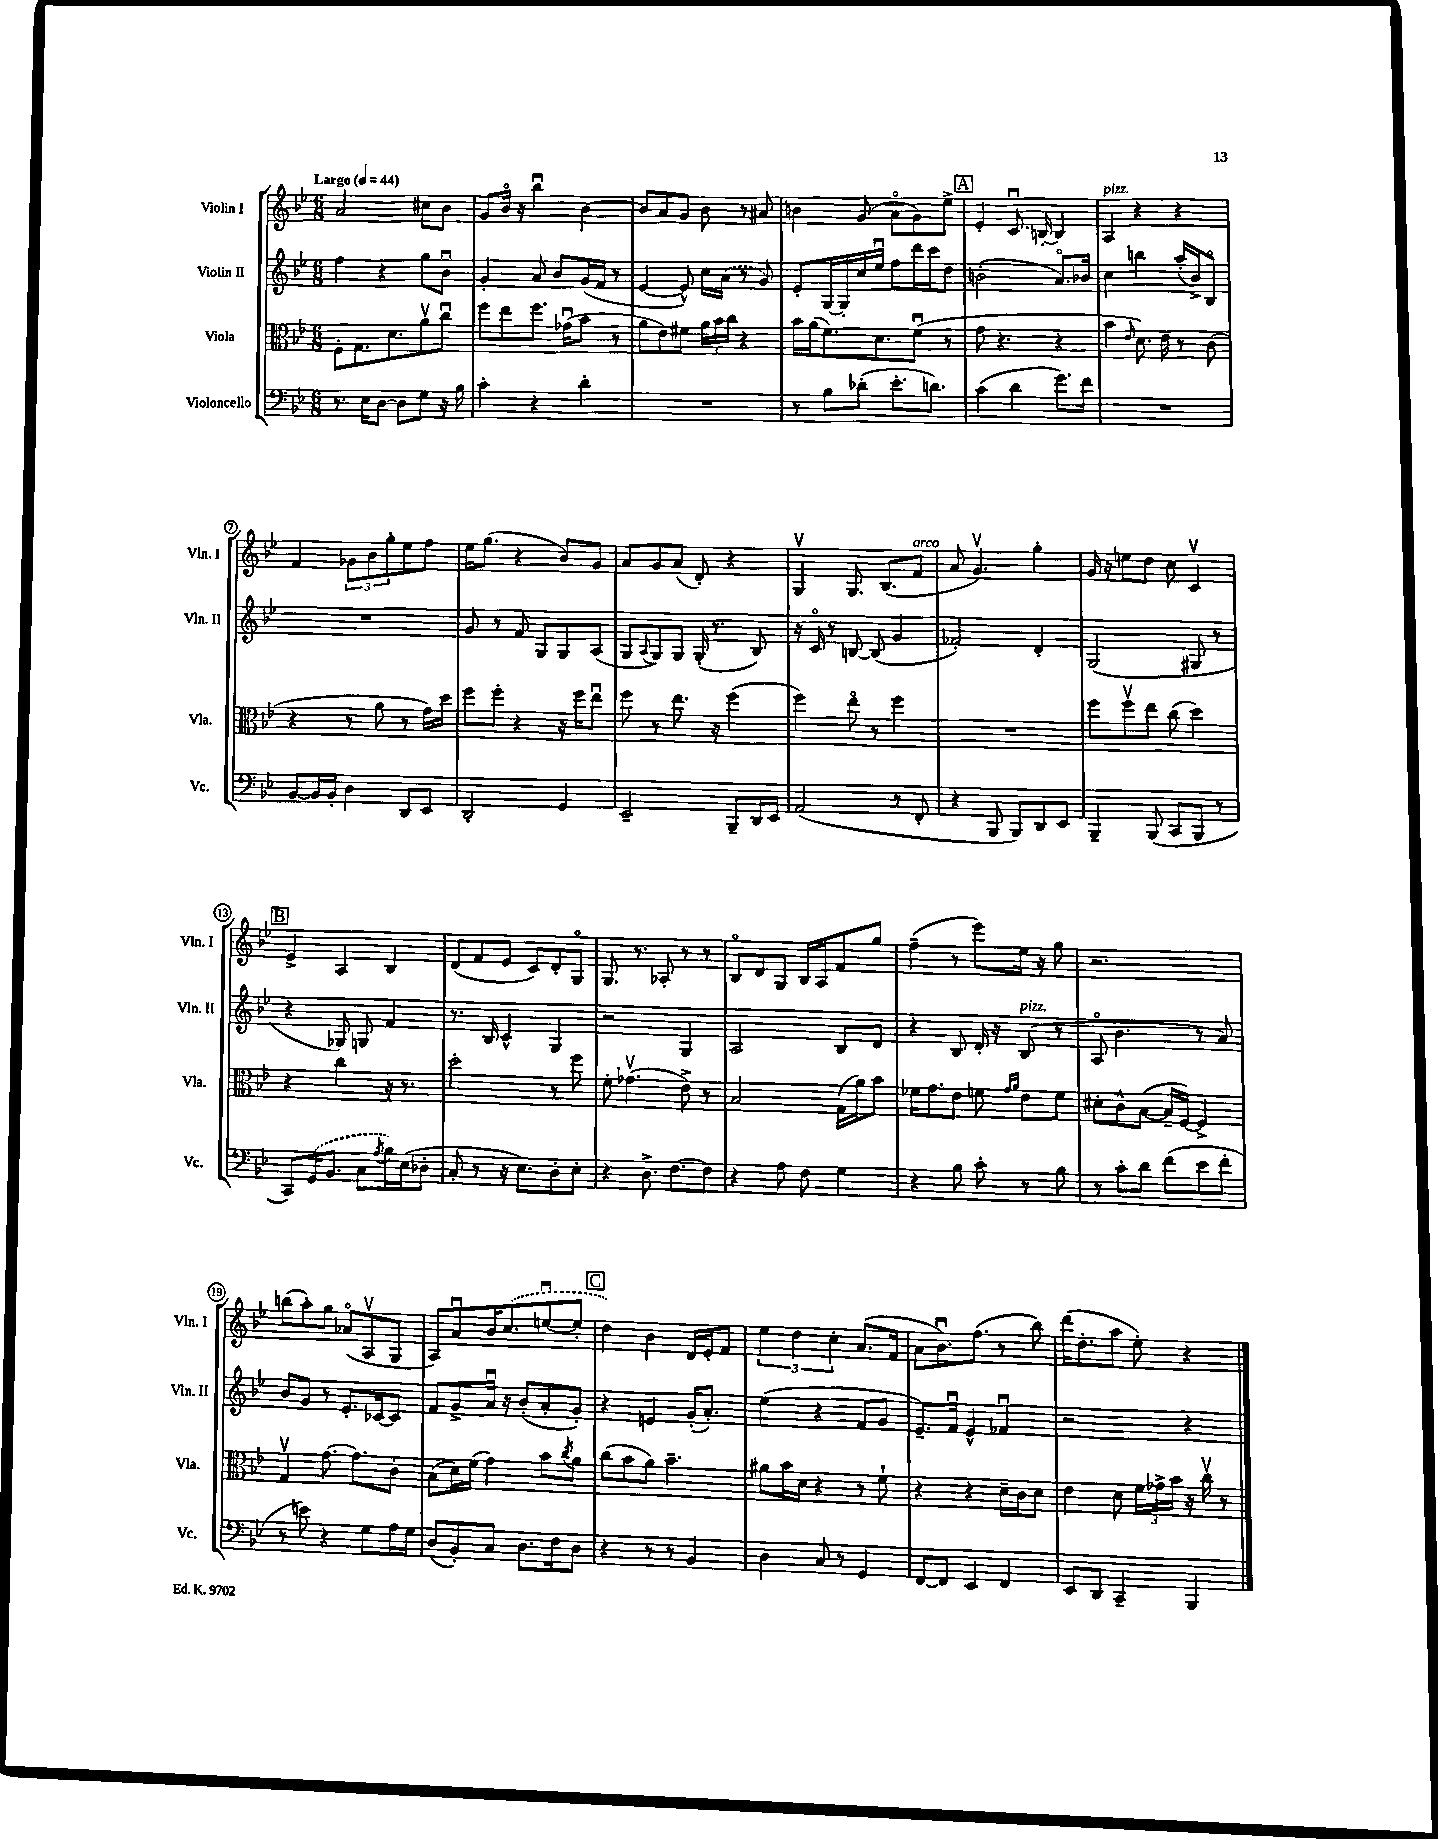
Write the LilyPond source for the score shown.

<<
\new StaffGroup <<
\new Staff = "s0" \with { instrumentName = "Violin I" shortInstrumentName = "Vln. I" } {
    \clef treble \key bes \major \numericTimeSignature \time 6/8 \tempo "Largo" 4 = 44
    a'2 cis''8 bes'8 |
    g'8 bes'16\flageolet r16 bes''4\downbow bes'4~ |
    bes'8 a'8 g'8 bes'8 r8 ais'8 |
    b'4 g'8( a'8\flageolet g'8) ees''8-> |
    \mark \markup { \box "A" } ees'4-. c'8.\downbow b16~-. b4 |
    a4^\markup { \italic "pizz." } r4 r4 |
    f'4 \tuplet 3/2 { ges'8 bes'8 g''8-. } ees''8 f''8 |
    ees''16 g''8.( r4 bes'8) g'8 |
    a'8 g'8 a'8( d'8-.) r4 |
    g4\upbow g8. bes8.( f'8^\markup { \italic "arco" } |
    a'8 g'4.\upbow) g''4-. |
    g'16 r16 e''8 d''8 c''8 c'4\upbow |
    \mark \markup { \box "B" } ees'4-> a4 bes4 |
    d'8( f'8 ees'8 c'8) d'8-. g8\flageolet |
    g8. r8. aes8-. r8 r8 |
    bes8\flageolet d'8 g8 bes16 a16 f'8 g''8 |
    f''4--( r8 ees'''8) ees''16 r16 g''8 |
    r2. |
    b''8( a''8-.) g''8 aes'8\flageolet( a8\upbow g8 |
    a8) a'8\downbow bes'16 \once \slurDashed c''8.( e''8~\downbow e''8-. |
    \mark \markup { \box "C" } d''4) bes'4 d'16 ees'16-. f'8 |
    \tuplet 3/2 { ees''4 d''4 c''4-. } a'8.( f'16 |
    a'8 bes'8.\downbow) f''8.( r8 bes''8) |
    d'''16( d''8.-. a''8 ees''8-.) r4 \bar "|." |
}
\new Staff = "s1" \with { instrumentName = "Violin II" shortInstrumentName = "Vln. II" } {
    \clef treble \key bes \major \numericTimeSignature \time 6/8
    f''4 r4 g''8 bes'8\downbow |
    g'4-. a'8 bes'8 g'16( f'16 r8 |
    ees'4~ ees'8-^) c''16 \once \slurDashed a'16( r8 g'8) |
    ees'8-. g16~ g16-. c''16 ees''16\downbow f''8 d'''16 c'''16 d''8 |
    \mark \markup { \box "A" } b'2-.( a'8.\flageolet) bes'16 |
    c''4 b''4 a''16-.( bes'16->) bes8\flageolet |
    R2. |
    g'8 r8 f'8 g8 g8 a8( |
    g8 \appoggiatura { a8 } g8) g8 g16-.( r8. bes8) |
    r16 c'16\flageolet r8 b8~ b8( g'4 |
    fes'2-.) d'4-. |
    g2( gis8 r8 |
    \mark \markup { \box "B" } r4 ges8) g8 f'4 |
    r8. bes16 c'4-^ g4 |
    r2 g4 |
    a2 bes8 d'8 |
    r4 bes8 d'16-. r16 bes8^\markup { \italic "pizz." }( r8 |
    a8\flageolet bes'4. r8 a'8) |
    bes'8 g'8 r8 ees'8.-. ces'16~ ces'8 |
    f'8 g'8-> a'16\downbow r16 bes'8-.( a'8-. g'8-.) |
    \mark \markup { \box "C" } r4 e'4 g'16-.( a'8.-.) |
    ees''4( r4 f'8 g'8 |
    ees'8.--) f'16\downbow ees'4-^ fes'4\downbow |
    r2 r4 \bar "|." |
}
\new Staff = "s2" \with { instrumentName = "Viola" shortInstrumentName = "Vla." } {
    \clef alto \key bes \major \numericTimeSignature \time 6/8
    f8-. g8. d'8. a'8\upbow c''8\downbow |
    f''8 ees''8 f''8. ges'16\downbow( bes'8 r8 |
    a'8 ees'8) fis'8 \tuplet 3/2 { a'16 bes'16 c''16 } r4 |
    bes'16 a'16( f'8.) d'8. f'8\downbow( r8 |
    \mark \markup { \box "A" } g'8 r4. r4 |
    bes'4 \grace { ees'16 } d'8.) ees'16 r8 c'8( |
    r4 r8 a'8 r8 g'16) d''16 |
    f''8 f''8-. r4 r16 f''16 ees''8\downbow |
    f''8 r8 ees''8. r16 f''4( |
    f''4) ees''8\flageolet r8 f''4 |
    R2. |
    f''8 f''8\upbow ees''8 c''8( d''4) |
    \mark \markup { \box "B" } r4 c''4 r16 r8. |
    d''2-. r8 f''8 |
    f'8-. ges'4.\upbow( ees'8->) r8 |
    bes2 g16( a'16) bes'8 |
    fes'16 g'8. ees'8 f'8 \grace { g'16 a'16 } ees'8 f'8 |
    dis'8-. c'8-^ bes8~( bes16-- f16~) f4-> |
    g4\upbow g'8.~ g'8. c'8-. |
    bes8( d'16) f'16( g'4) bes'8 \acciaccatura { c''8 } a'8 |
    \mark \markup { \box "C" } c''8( bes'8 a'8) bes'4.-- |
    ais'8 bes'16 d'16 r4 r8 f'8-! |
    r4 r4 d'16-- c'16 d'8 |
    ees'4 d'8 \tuplet 3/2 { f'16 ges'16-> bes'16 } r16 c''16\upbow r8 \bar "|." |
}
\new Staff = "s3" \with { instrumentName = "Violoncello" shortInstrumentName = "Vc." } {
    \clef bass \key bes \major \numericTimeSignature \time 6/8
    r8. ees16 d8~ d8 g8 r16 bes16 |
    c'4-. r4 d'4-. |
    R2. |
    r8 bes8 des'8-.( ees'8.-. d'8.) |
    \mark \markup { \box "A" } c'4( d'4 g'8.) f'16 |
    R2. |
    bes,8~ bes,16 bes,16-. d4 d,8 ees,8 |
    d,2-. g,4 |
    ees,2-- bes,,8-- d,16 ees,16 |
    a,2( r8 f,8-. |
    r4 bes,,8 bes,,8) d,8 ees,8 |
    bes,,4-- bes,,8( c,8 bes,,8 r8 |
    \mark \markup { \box "B" } c,8) \once \slurDashed g,16( bes,8. c8 \acciaccatura { a8 } bes16) ees16( des8-. |
    c8-. r8 r16 ees8.) d8-. ees8-. |
    r4 d8.-> f8.~ f8 |
    r4 a8 f8 g4 |
    r4 bes8 c'8-. r8 bes8 |
    r8 c'8-. d'8 f'8( ees'8 f'8-. |
    r8 e'8) r4 g8 a16 g16 |
    d8( bes,8-.) c8 d8. f16 d8 |
    \mark \markup { \box "C" } r4 r8 r8 bes,4 |
    d4 c8 r8 g,4 |
    f,8~ f,8 ees,4 f,4 |
    ees,8 d,8 c,4-- bes,,4 \bar "|." |
}
>>
>>
\layout { \context { \Score \override BarNumber.stencil = #(make-stencil-circler 0.1 0.3 ly:text-interface::print) } }
